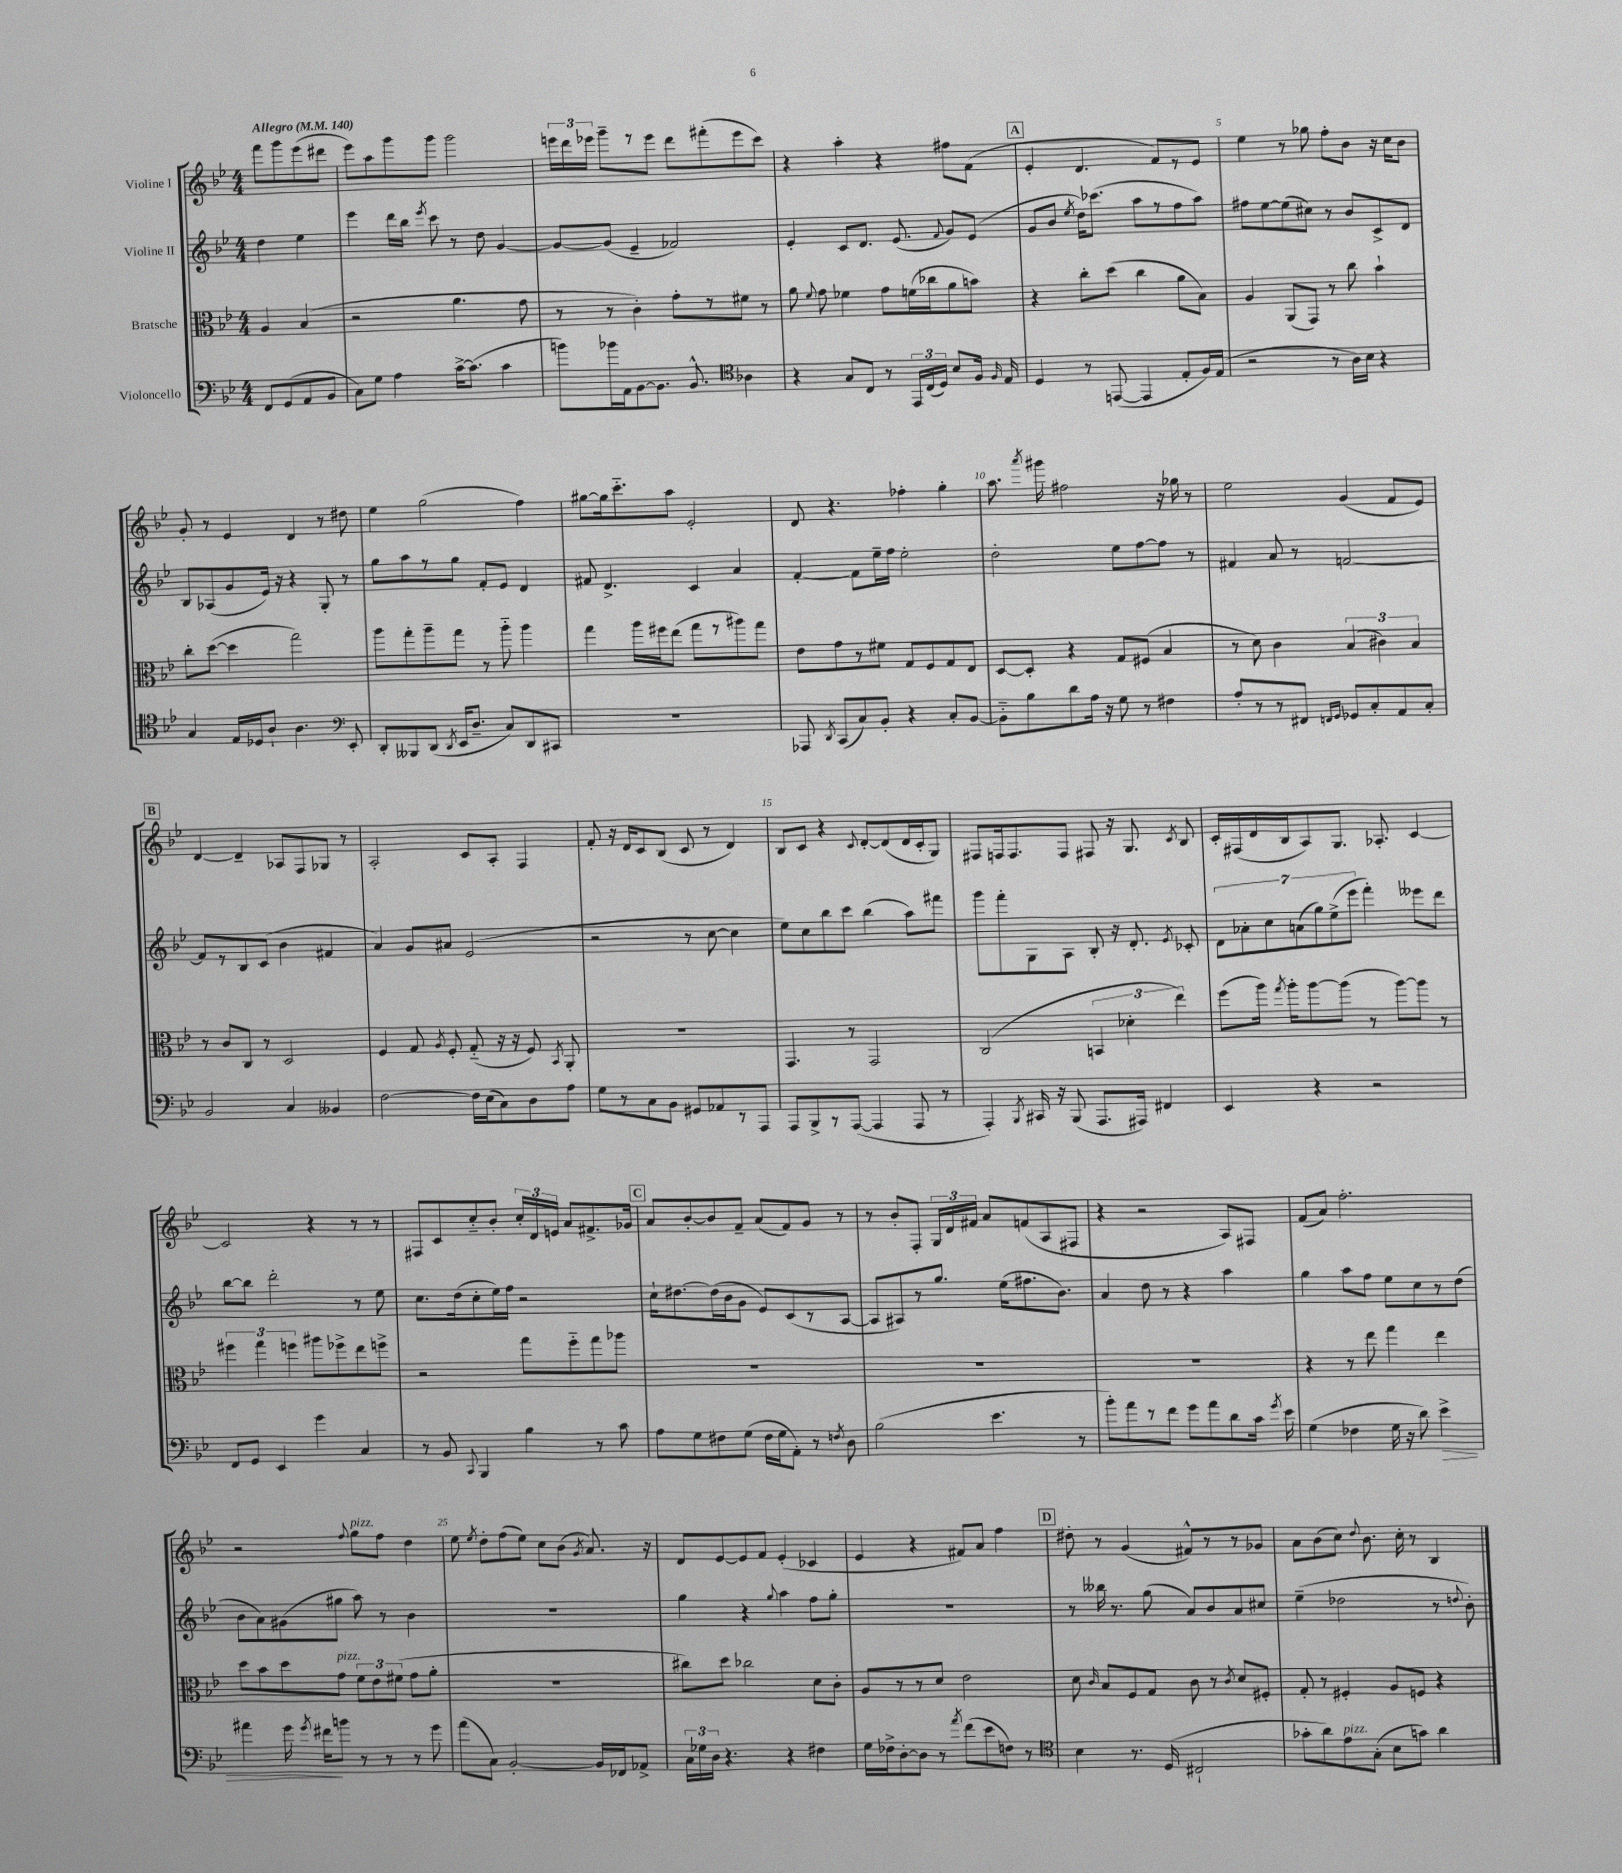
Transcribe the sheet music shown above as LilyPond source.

<<
\new StaffGroup <<
\new Staff = "s0" \with { instrumentName = "Violine I" } {
    \clef treble \key bes \major \numericTimeSignature \time 4/4 \partial 2 \tempo "Allegro" 4 = 140
    \autoBeamOff f'''8[ g'''8 ees'''8( dis'''8] |
    ees'''8[) a''8 g'''8 g'''8] g'''2 |
    \tuplet 3/2 { e'''16[ d'''16 ees'''16] } g'''8[-- r8 ees'''8] d'''8[ fis'''8-.( ees'''8 c'''8]) |
    r4 a''4-. r4 fis''8[ f'8]( |
    \mark \markup { \box "A" } ees'4-. d'4. f'8[) r8 ees'8] |
    ees''4 r8 ges''8 f''8[-. bes'8] r16 c''16[ bes'8] |
    g'8-. r8 ees'4 d'4 r8 dis''8 |
    ees''4 g''2( f''4) |
    gis''8[~ gis''16 c'''8.-_ a''8] ees'2-. |
    d'8 r4. fes''4-. g''4-. |
    a''8. \acciaccatura { a'''8 } gis'''16 fis''2 r16 ges''16 r8 |
    ees''2 g'4( f'8[ ees'8]) |
    \mark \markup { \box "B" } d'4~ d'4-- aes8[ f8 ges8] r8 |
    a2-. c'8[ a8]-. f4 |
    f'8-. r16 d'16[ c'8 bes8]( c'8 r8 d'4) |
    bes8[ c'8] r4 \appoggiatura { c'8 } d'8[~-. d'8( d'16 c'16-. g8]) |
    fis8[ f16 f8. f8] fis8 r16 g8. \acciaccatura { c'8 } bes8 |
    c'16[-. fis16( d'16 bes16 a8) g8.] aes8.-. c'4~ |
    c'2 r4 r8 r8 |
    fis8[ c'8 c''8-_ bes'8]-. \tuplet 3/2 { c''16[-. d'16 e'16] } a'8[ fis'8.-> ges'16] |
    \mark \markup { \box "C" } a'8[ bes'8~-. bes'8 f'8]-- a'8[( f'8) g'8] r8 |
    r8 bes'8[-. f8]-. \tuplet 3/2 { g16[ d'16 fis'16] } a'8[ f'8( a8 fis8] |
    r4 r2 a8[) fis8] |
    f'8[( a'8]) f''2.-. |
    r2 \appoggiatura { f''8 } g''8[^\markup { \italic "pizz." } f''8] d''4 |
    ees''8 \acciaccatura { ees''8 } d''8[-. f''8( ees''8]) c''8[ bes'8]( \acciaccatura { g'8 } a'8.) r16 |
    d'8[ ees'8~ ees'8 f'8] ees'4-.( ces'4 |
    ees'4 r4 fis'8[) a'8] f''4 |
    \mark \markup { \box "D" } dis''8-. r8 g'4( fis'8[-^) r8 r8 ges'8] |
    a'8[ bes'8( c''8]) \appoggiatura { d''8 } bes'8. c''16-. r8 bes4 \bar "|." |
}
\new Staff = "s1" \with { instrumentName = "Violine II" } {
    \clef treble \key bes \major \numericTimeSignature \time 4/4 \partial 2
    \autoBeamOff d''4 ees''4 |
    ees'''4 d'''16[ bes''16] \acciaccatura { ees'''8 } c'''8 r8 d''8 g'4~ |
    g'8[~ g'8]( ees'4-- fes'2) |
    ees'4-. c'8[ d'8.] ees'8.( \appoggiatura { f'8 } g'8[) ees'8]( |
    \mark \markup { \box "A" } g'8[ bes'8] \acciaccatura { ees''8 } d''16[) ces'''8.]( a''8[ r8 f''8 a''8]) |
    fis''8[ ees''8~ ees''8( cis''8]) r8 bes'8[ c'8-> d'8] |
    bes8[ aes8( g'8 ees'16]) r16 r4 g8-. r8 |
    g''8[ a''8 r8 g''8] f'8[-. ees'8] d'4 |
    fis'8 d'4.-> c'4 a'4 |
    f'4~-. f'8[ ees''16-- f''16] ees''2-. |
    d''2-. ees''8[ f''8~ f''8] r8 |
    fis'4 a'8 r8 f'2~ |
    \mark \markup { \box "B" } f'8[ r8 bes8 c'8]( bes'4 fis'4 |
    a'4) g'8[ ais'8] ees'2( |
    r2 r8 c''8~ c''4 |
    ees''8[) c''8 bes''8 c'''8] bes''4( a''8[) fis'''8] |
    g'''8[ f'''8-. g8 a8] bes8-. r16 d'8.-. \acciaccatura { ees'8 } ces'8-. |
    \tuplet 7/4 { d'8[ aes'8-. c''8 a'8( g''8) ees''8->( ees'''8] } f'''4-.) eeses'''8[ d'''8] |
    bes''8[~ bes''8] d'''2-. r8 ees''8 |
    c''8.[ d''16( c''8-. ees''16) f''16] r2 |
    \mark \markup { \box "C" } c''16[-! dis''8.~ dis''16( bes'16 g'8] ees'8[) c'8( r8 a8]~ |
    a8[ ais8) r8 g''8.] ees''16[( fis''8. bes'8.]) |
    a'4 d''8 r8 r4 a''4 |
    g''4 a''8[ f''8] ees''8[ c''8 r8 d''8]( |
    bes'8[ a'8) gis'8( gis''8] a''8) r8 bes'4 |
    R1 |
    g''4 r4 \appoggiatura { g''8 } a''4 f''8[ g''8]-. |
    R1 |
    \mark \markup { \box "D" } r8 beses''16 r8. g''8( a'8[) bes'8 a'8 cis''8] |
    ees''4--( des''2 r8 \appoggiatura { d''8 } bes'8-.) \bar "|." |
}
\new Staff = "s2" \with { instrumentName = "Bratsche" } {
    \clef alto \key bes \major \numericTimeSignature \time 4/4 \partial 2
    \autoBeamOff a4 bes4( |
    r2 a'4. g'8 |
    r8 r8 c'4-.) g'8[-. r8 fis'8] r8 |
    a'8 \appoggiatura { f'8 } g'8 fes'4 g'8[ f'16( ces''16 a'8 b'8]) |
    \mark \markup { \box "A" } r4 c''8[-. d''8]( c''4 a'8[ bes8]) |
    a4 a,8[( g,8]) r8 c''8 bes'4-! |
    c''8[-. d''8]~( d''4 g''2) |
    a''8[ g''8-. a''8-- g''8] r8 a''8-_ a''4 |
    g''4 a''16[ fis''16 ees''8]( g''8[ r8 ais''8) g''8] |
    ees'8[ g'8 r8 fis'8] g8[ f8 g8 ees8] |
    d8[~ d8]-. r4 g8[ fis8]( bes4 |
    r8 d'8) c'4 \tuplet 3/2 { bes4( cis'4) bes4 } |
    \mark \markup { \box "B" } r8 c'8[ c8] r8 d2 |
    f4 g8 \acciaccatura { a8 } f8-. g8-_( r16 r16 f8) \acciaccatura { bes,8 } a,8-. |
    R1 |
    g,4. r8 g,2 |
    c2( \tuplet 3/2 { b,4 des'4-. ees''4) } |
    f''8[( a''16]) \acciaccatura { g''8 } a''16[-. a''8~ a''8]( r8 a''8[~) a''8] r8 |
    \tuplet 3/2 { fis''4 g''4 f''4 } ais''8[ fes''8-> ees''8 f''8]-> |
    r2 g''8[ f''8-_ g''8 aes''8] |
    \mark \markup { \box "C" } R1 |
    R1 |
    R1 |
    r4 r8 ees''8 g''4 ees''4 |
    d''8[ bes'8 d''8 g'8]^\markup { \italic "pizz." } \tuplet 3/2 { f'8[ ees'8 fis'8]( } g'8[ a'8]-. |
    R1 |
    cis''8[) d''8] ces''2 d'8[ c'8]-. |
    a8[ r8 r8 d'8] ees'2 |
    \mark \markup { \box "D" } d'8 \grace { c'16 } bes8[ f8 g8] c'8 r8 \acciaccatura { c'8 } d'8[ fis8]-. |
    g8-. r8 fis4-. a8[ f8] r4 \bar "|." |
}
\new Staff = "s3" \with { instrumentName = "Violoncello" } {
    \clef bass \key bes \major \numericTimeSignature \time 4/4 \partial 2
    \autoBeamOff f,8[ g,8( a,8 bes,8] |
    c8[) g8] a4 c'16[~-> c'8.]( c'4 |
    b'8[) bes'16 a,16 bes,8~ bes,8.] bes,8.-^ \clef tenor aes4 |
    r4 g8[ c8] r8 \tuplet 3/2 { ees,16[ c16( d16]) } bes8[ f16] \grace { f16 } ees16 |
    \mark \markup { \box "A" } d4 r8 e,8~( e,4 ees8[-. f16) ees16]( |
    r2 r8 a16[) bes16] r4 |
    g4 ees16[ des16 a8]-! a4. \clef bass ees,8-. |
    d,8[-. beses,,8 d,8]( \acciaccatura { d,8 } ees,16[ d8.]-- c8[) d,8 cis,8] |
    R1 |
    aes,,8 \acciaccatura { d,8 } c,8[( c8) bes,8]-. r4 c8[-. bes,8]~ |
    bes,8[-_ bes8 d'8 a16] r16 g8 r8 fis4 |
    a8[-. r8 r8 fis,8] \grace { f,16[ g,16] } ges,8[ c8-. a,8 c8]-. |
    \mark \markup { \box "B" } bes,2 c4 beses,4 |
    f2~ f16[ ees16( c8) d8 a8] |
    g8[ r8 c8 bes,8] gis,8[ aes,8 r8 a,,8] |
    a,,8[ bes,,8-> r8 a,,8]~( a,,4 a,,8 r8 |
    a,,4-.) \acciaccatura { bes,,8 } cis,16 r16 bes,,8( a,,8.[ ais,,16]) fis,4 |
    ees,4 r4 r2 |
    f,8[ g,8] ees,4 g'4 c4 |
    r8 bes,8 \appoggiatura { c,8 } bes,,4 bes4 r8 c'8 |
    \mark \markup { \box "C" } a8[ g8 fis8 g8]( fis16[ g16 a,8]-.) r8 \acciaccatura { f8 } d8 |
    bes2( ees'4. r8 |
    bes'8[-.) a'8 r8 f'8] g'8[ a'8 d'8 c'16] \acciaccatura { g'8 } ees'16 |
    g4( fes4 g16 r16 d'8) ees'4->\> |
    ais'4 g'16 \acciaccatura { g'8 } fis'16[\! b'8] r8 r8 r8 g'8 |
    a'8[( c8]) bes,2~-. bes,16[ fes,16 aes,8]-> |
    \tuplet 3/2 { c16[ ges16 d16] } r4. r4 fis4 |
    g16[ fes16-> d8~-. d8] r8 \acciaccatura { a'8 } f'8[( ees'8 f8]) r8 |
    \mark \markup { \box "D" } \clef tenor bes4 r8. d16( cis2-! |
    ges'8[-. a'8) ees'8^\markup { \italic "pizz." } g8]-.( bes8[ g'8]) a'4 \bar "|." |
}
>>
>>
\layout { \context { \Score \override BarNumber.break-visibility = ##(#f #t #t) barNumberVisibility = #(every-nth-bar-number-visible 5) } }
